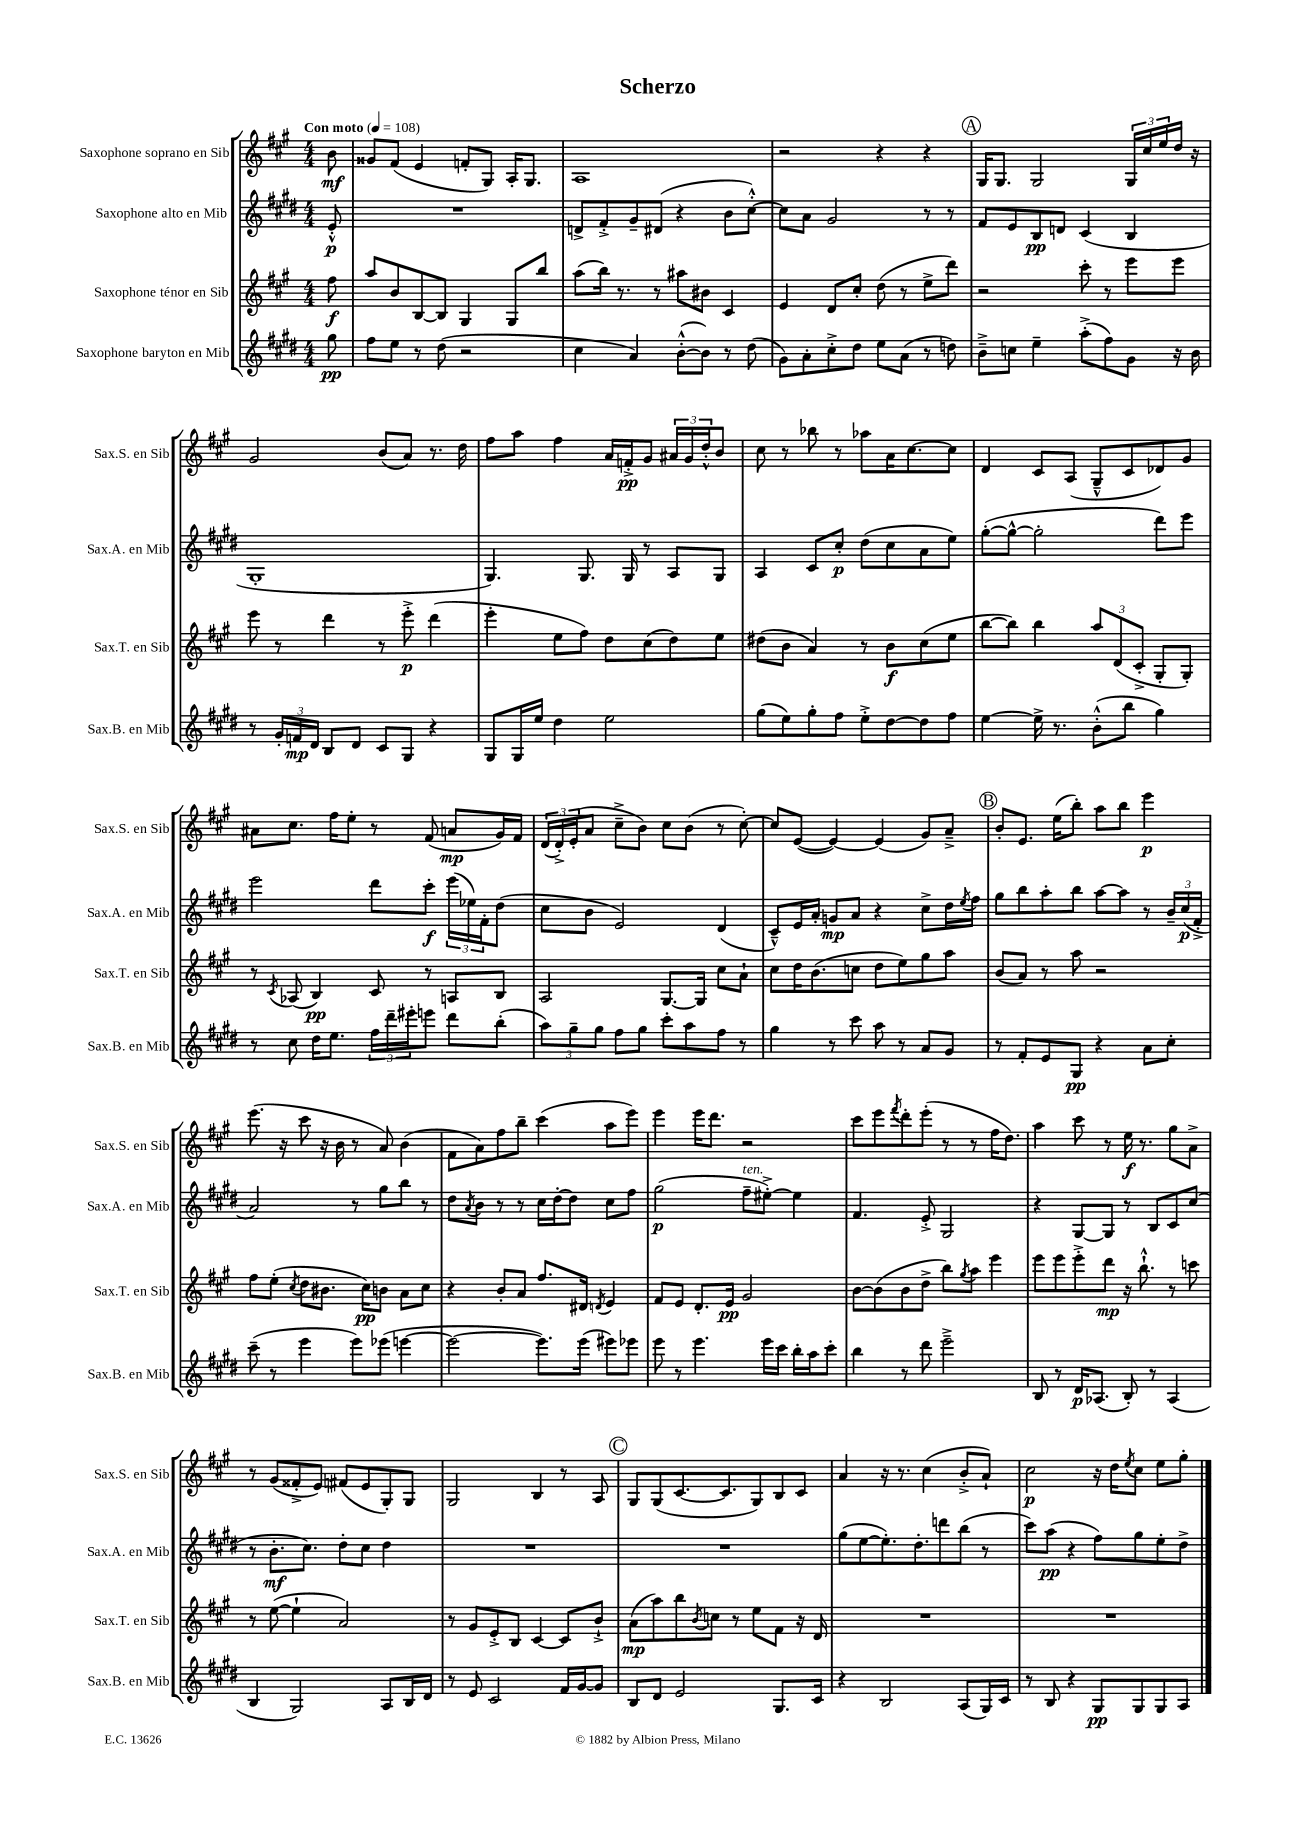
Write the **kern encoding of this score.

**kern	**kern	**kern	**kern
*staff4	*staff3	*staff2	*staff1
*clefG2	*clefG2	*clefG2	*clefG2
*k[f#c#g#d#]	*k[f#c#g#]	*k[f#c#g#d#]	*k[f#c#g#]
*M4/4	*M4/4	*M4/4	*M4/4
*MM108	*MM108	*MM108	*MM108
8gg#\	8ff#\	8e'^^/	8b\
=	=	=	=
8ff#\L	8aa/L	1r	8g##/L
8ee\J	8b/	.	(8f#/J
8r	[8B/	.	4e/
(8dd#\	8B/]J	.	.
2r	4G#/	.	8f'/L
.	.	.	8G#/J)
.	8G#/L	.	16A'/LK
.	.	.	8.G#/J
.	8bb/J	.	.
=	=	=	=
4cc#\	(8aa\L	8d^/L	1A
.	16bb\Jk)	8f#'^/	.
.	8.r	.	.
4a/)	.	8g#~/	.
.	8r	(8d#/J	.
([8b'^^\L	8aa#\L	4r	.
8b\]J)	8b#\J	.	.
8r	4c#/	8b\L	.
(8dd#\	.	[8cc#'^^\J)	.
=	=	=	=
8g#\L)	4e/	8cc#\]L	2r
8a'\	.	8a\J	.
8cc#'^\	8d/L	2g#/	.
8dd#\J	8cc#'/J	.	.
8ee\L	(8dd\	.	4r
(8a\J	8r	.	.
8r	8ee^\L	8r	4r
8dd\)	8ddd\J)	8r	.
=	=	=	=
8b~^\L	2r	8f#/L	16G#/LK
.	.	.	8.G#/J
8cc\J	.	8e/	.
4ee~\	.	8B/	2G#/
.	.	8d/J	.
(8aa'^\L	8ccc#'\	(4c#/	.
8ff#\)	8r	.	.
8g#\J	8eee\L	4B/	24G#/LL
.	.	.	24cc#/
.	.	.	24ee/
16r	8eee\J	.	16dd/JJ
16b\	.	.	16r
=	=	=	=
8r	8eee\	1G#'	2g#/
24g#'/LL	8r	.	.
24f/	.	.	.
24d#/JJ	.	.	.
8B/L	4ddd\	.	.
8d#/J	.	.	.
8c#/L	8r	.	(8b/L
8G#/J	8eee'^\	.	8a/J)
4r	(4ddd\	.	8.r
.	.	.	16dd\
=	=	=	=
8G#/L	4eee'\	4.G#/)	8ff#\L
16G#/L	.	.	8aa\J
16ee/JJ	.	.	.
4dd#\	8ee\L	.	4ff#\
.	8ff#\J)	8.G#/	.
2ee\	8dd\L	.	16a/LL
.	.	16G#/	16f'^/J
.	(8cc#\	8r	8g#/J
.	8dd\)	8A/L	24a#/LL
.	.	.	24g#/
.	.	.	24dd'^^/J
.	8ee\J	8G#/J	8b/J
=	=	=	=
(8gg#\L	(8dd#\L	4A/	8cc#\
8ee\)	8b\J	.	8r
8gg#'\	4a/)	8c#/L	8bb-\
8ff#\J	.	8cc#'/J	8r
8ee'^\L	8r	(8dd#\L	8aa-\L
[8dd#\	8b\L	8cc#\	16a\K
.	.	.	[8.cc#\
8dd#\]	(8cc#\	8a\	.
8ff#\J	8ee\J	8ee\J)	8cc#\]J
=	=	=	=
[4ee\	[8bb\L	([8gg#'\L	4d/
.	8bb\]J)	8gg#^^\_J	.
16ee^\]	4bb\	2gg#'\]	8c#/L
8.r	.	.	.
.	.	.	(8A/J
(8b'^^\L	12aa/L	.	8G#~^^/L
.	(12d/	.	.
8bb\J	.	.	8c#/
.	12c#'^/J	.	.
4gg#\)	8G#'/L	8ddd#\L)	8d-/)
.	8G#'/J)	8eee\J	8g#/J
=	=	=	=
8r	8r	2eee\	8a#\L
.	8qc#/	.	.
8cc#\	(8A-/	.	8.cc#\J
16dd#\LK	4B/)	.	.
8.ee\J	.	.	16ff#\LK
.	.	.	8ee'\J
24ff#\LL	8c#/	8ddd#\L	8r
24ddd#~\	.	.	.
24eee#'\J	.	.	.
8eee\J	8r	8ccc#'\J	(8f#/
8ddd#\L	8A/L	(24eee\LL	8a/L
.	.	24ee-\)	.
.	.	24f#'\J	.
(8bb'\J	8B/J	(8dd#\J	16g#/L)
.	.	.	16f#/JJ
=	=	=	=
12aa\L)	2A/	8cc#\L	(24d/LL
.	.	.	24d'^/)
12gg#~\	.	.	(24e'/J
.	.	8b\J	8a/J
12gg#\J	.	.	.
8ff#\L	.	2e/)	8cc#~^\L
8gg#\J	.	.	8b\J)
8ccc#'\L	[8.G#/L	.	8cc#\L
8aa\	.	.	(8b\J
.	16G#/]Jk	.	.
8ff#\J	8cc#\L	(4d#/	8r
8r	8a`\J	.	[8cc#'\)
=	=	=	=
4gg#\	8cc#\L	8c#~^^/L)	8cc#/]L
.	16dd\K	16e/L	([8e/J
.	(8.b\	16a'/JJ	.
8r	.	8g/L	4e/_)
8ccc#\	8cc\J	8a/J	.
8aa\	8dd\L	4r	(4e/]
8r	8ee\)	.	.
8a/L	8gg#\	8cc#^\L	8g#/L)
8g#/J	8aa\J	16dd#\L	8a~^/J
.	.	8qee/	.
.	.	16ff#\JJ	.
=	=	=	=
8r	(8b/L	8gg#\L	8b'/L
8f#'/L	8a/J)	8bb\	8.e/J
8e/	8r	8aa'\	.
.	.	.	(16ee\LK
8G#/J	8aa\	8bb\J	8bb'\J)
4r	2r	[8aa\L	8aa\L
.	.	8aa\]J	8bb\J
8a\L	.	8r	4eee\
8cc#'\J	.	24b~/LL	.
.	.	(24cc#/	.
.	.	24f#'^/JJ	.
=	=	=	=
(8ccc#~\	8ff#\L	2a/)	(8.eee\
8r	(8ee'\J	.	.
.	.	.	16r
.	8qcc#/	.	.
4eee\	8dd\L	.	8ccc#\
.	8.b#\J	.	16r
.	.	.	16b\
8eee\L)	.	8r	8r
.	16cc#\LK)	.	.
(8eee-\J	8b\J	8gg#\L	8a/)
[4eee\	8a\L	8bb\J	(4b\
.	8cc#\J	8r	.
=	=	=	=
2eee\_	4r	8dd#\L	8f#\L
.	.	8qa/	.
.	.	8b\J	8a\)
.	8b'/L	8r	8ff#\
.	8a/J	8r	8bb~\J
8.eee\]L)	8.ff#/L	16cc#\LL	(4ccc#\
.	.	[16dd#'\J	.
.	.	8dd#\]J	.
(16eee\Jk	16d#/Jk	.	.
.	8qd/	.	.
8eee#\L)	4e/	8cc#\L	8aa\L
8eee-\J	.	8ff#\J	8eee\J)
=	=	=	=
8eee\	8f#/L	(2gg#\	4eee\
8r	8e/J	.	.
4.eee\	8.d'/L	.	16eee\LK
.	.	.	8.ddd\J
.	16e/Jk	.	.
.	2g#/	8ff#~\L	2r
16eee\LL	.	[8ee#'^\J)	.
16ccc#\JJ	.	.	.
16bb'\LL	.	4ee#\]	.
16aa\J	.	.	.
8ccc#'\J	.	.	.
=	=	=	=
4bb\	[8b\L	4.f#/	8ccc#\L
.	(8b\]	.	8eee\
.	.	.	8qfff#/
8r	8b\	.	8ddd'\
8ddd#\	8dd^\J	8e'^/	(8eee'\J
2eee~^\	8bb\L)	2G#/	8r
.	8qgg#/	.	.
.	8aa\J	.	8r
.	4eee\	.	16ff#\LK
.	.	.	8.dd\J)
=	=	=	=
8B/	8eee\L	4r	4aa\
8r	8eee\	.	.
16d#/LK	8eee'^\	[8G#/L	8ccc#\
(8.A-/J	.	.	.
.	8ddd\J	8G#/]J	8r
8B'/)	16r	8r	16ee\
.	8.bb`^^\	.	8.r
8r	.	8B/L	.
(4A-/	8r	8c#/	8gg#\L
.	8ccc\	(8cc#/J	8a^\J
=	=	=	=
4B/	8r	8r	8r
.	([8ee\	8.b'\L	(8g#/L
2G#/)	4ee`\]	.	8f##'^/
.	.	8.cc#\J)	.
.	.	.	8e/J)
.	2a/)	8dd#'\L	(8f#/L
.	.	8cc#\J	8e/
8A/L	.	4dd#\	8G#'/)
16B/L	.	.	8G#/J
16d#/JJ	.	.	.
=	=	=	=
8r	8r	1r	2G#/
8e/	8g#/L	.	.
2c#/	8e'^/	.	.
.	8B/J	.	.
.	[4c#/	.	4B/
16f#/LL	8c#/]L	.	8r
[16g#/J	.	.	.
8g#/]J	8b`^/J	.	8A/
=	=	=	=
8B/L	(8a\L	1r	8G#/L
8d#/J	8aa\)	.	(8G#/
2e/	8bb\	.	[8.c#/
.	8qb/	.	.
.	8cc\J	.	.
.	.	.	8.c#/]
.	8r	.	.
.	8ee\L	.	8G#/)
8.G#/L	8f#\J	.	8B/
.	16r	.	8c#/J
16c#/Jk	16d/	.	.
=	=	=	=
4r	1r	(8gg#\L	4a/
.	.	[8ee\	.
2B/	.	8.ee'\])	16r
.	.	.	8.r
.	.	8.dd#'\	.
.	.	.	(4cc#\
.	.	8ddd\	.
(8A/L	.	(8bb\J	8b'^/L
16G#/L)	.	8r	8a`/J)
16c#/JJ	.	.	.
=	=	=	=
8r	1r	8ccc#\L)	2cc#\
8B/	.	(8aa\J	.
4r	.	4r	.
8G#/L	.	8ff#\L)	16r
.	.	.	16dd\LK
.	.	.	8qee/
8G#/	.	8gg#\	8cc#\J
8G#/	.	8ee'\	8ee\L
8A/J	.	8dd#^\J	8gg#'\J
==	==	==	==
*-	*-	*-	*-
